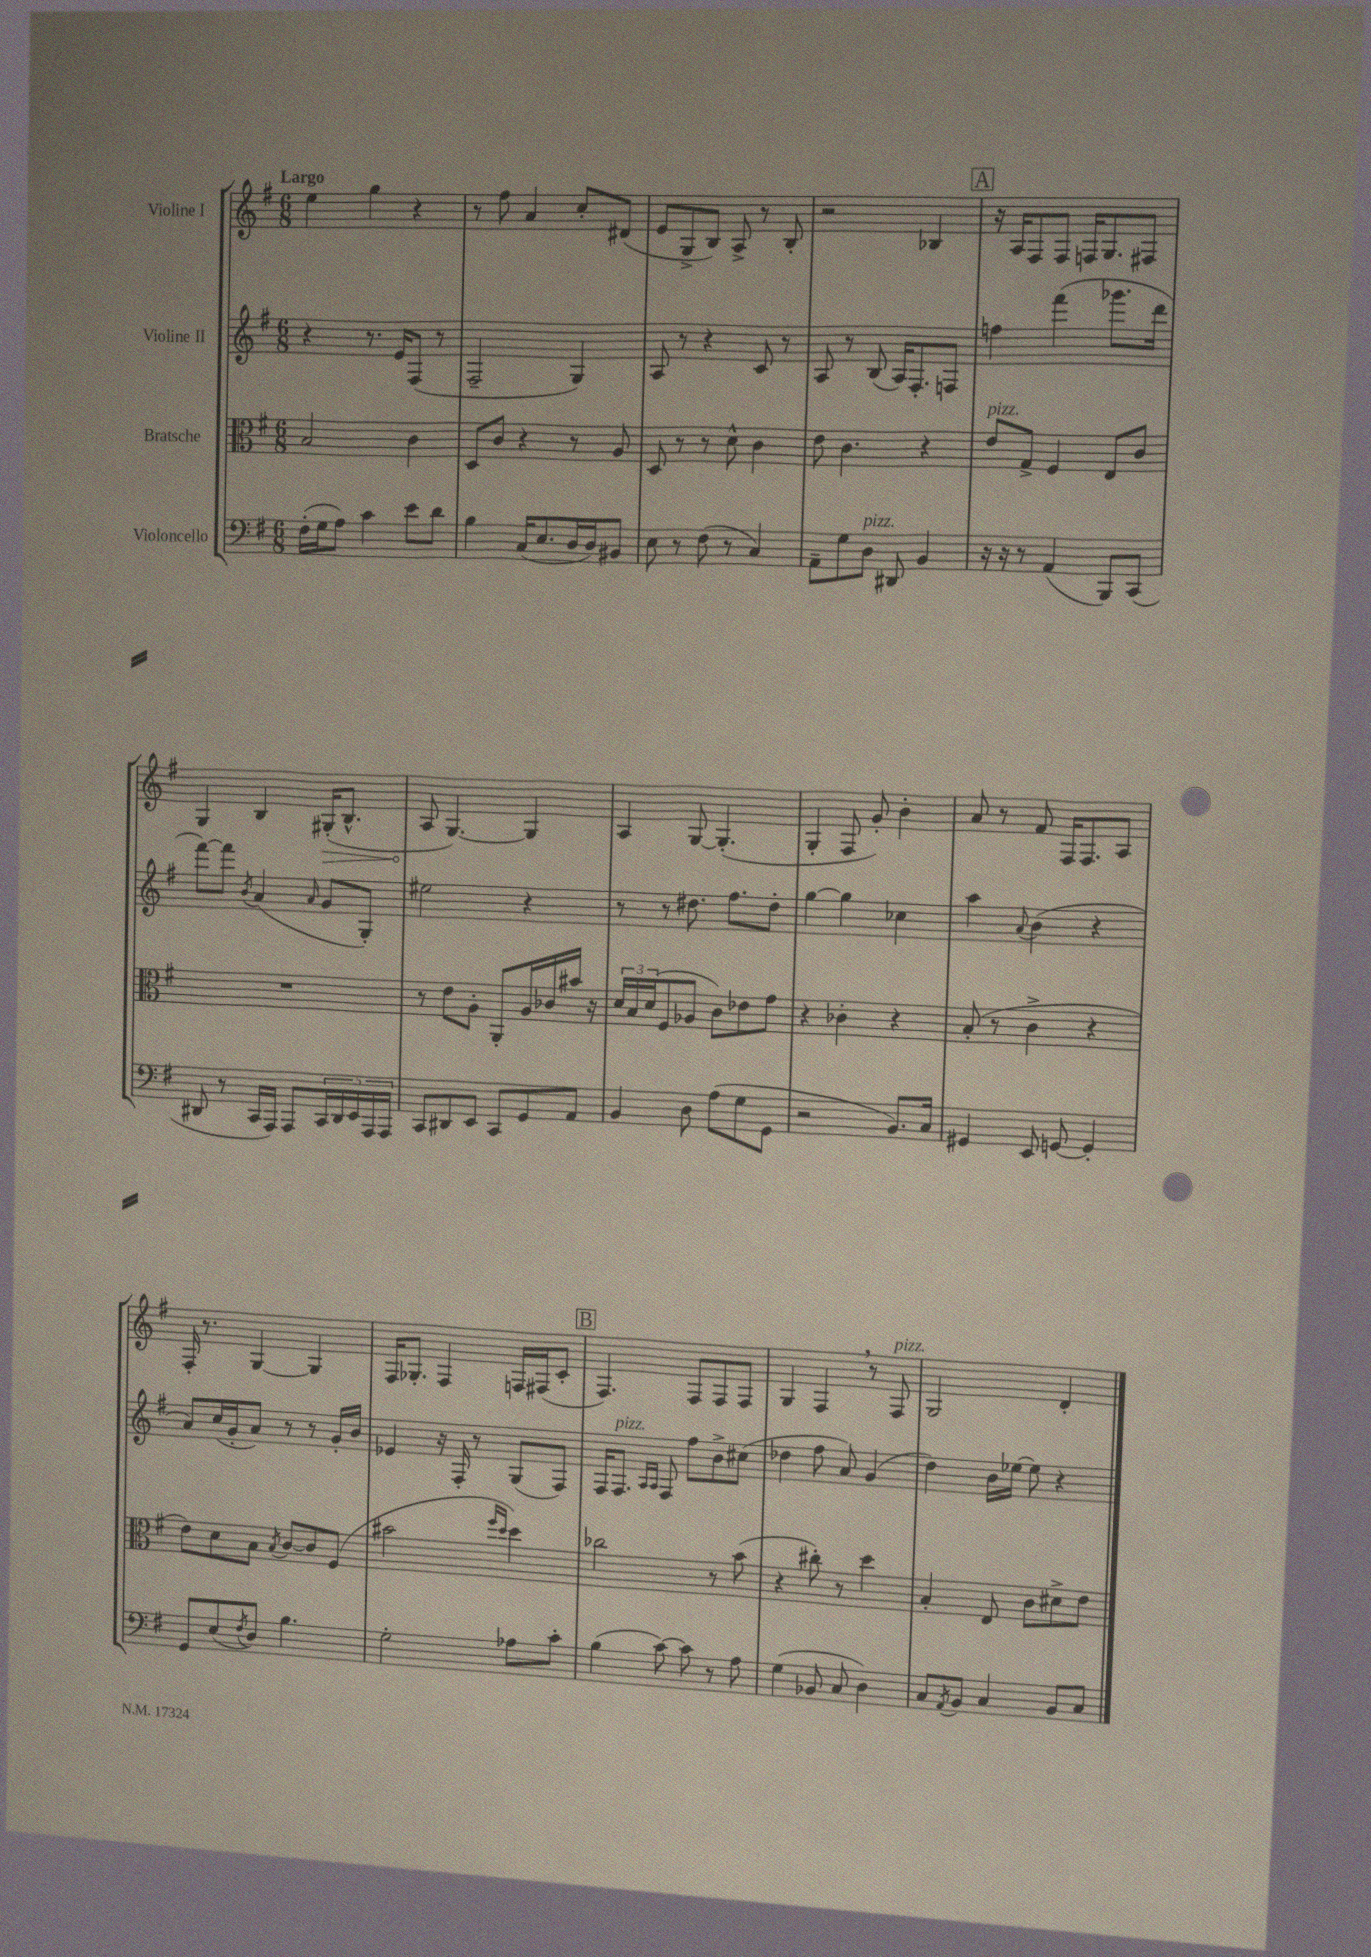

**kern	**kern	**kern	**kern	**dynam
*part4	*part3	*part2	*part1	*part1
*staff4	*staff3	*staff2	*staff1	*staff1
*I"Violoncello	*I"Bratsche	*I"Violine II	*I"Violine I	*
*clefF4	*clefC3	*clefG2	*clefG2	*
*k[f#]	*k[f#]	*k[f#]	*k[f#]	*
*M6/8	*M6/8	*M6/8	*M6/8	*
=1	=1	=1	=1	=1
!	!	!	!LO:TX:a:B:t=Largo	!
(16F#'\LL	2B/	4r	4ee\	.
16G\J	.	.	.	.
8A\J)	.	.	.	.
4c\	.	8.r	4gg\	.
.	.	16e/KL	.	.
8e\L	4c\	(8F#/J	4r	.
8d\J	.	8r	.	.
=2	=2	=2	=2	=2
4B\	8D/L	2F#~/	8r	.
.	8c/J	.	8ff#\	.
(16C/KL	4r	.	4a/	.
8.E/	.	.	.	.
16D/L	8r	4G/)	8cc'/L	.
16D/J)	.	.	.	.
8BB#X/J	8A/	.	(8d#X/J	.
=3	=3	=3	=3	=3
8E\	8D/	8A/	8e/L	.
8r	8r	8r	8G^/	.
(8F#\	8r	4r	8B/J)	.
8r	8d^^\	.	8A^/	.
4C/)	4c\	8c/	8r	.
.	.	8r	8B'/	.
=4	=4	=4	=4	=4
8AA~\L	8e\	8A/	2r	.
8G\	4.c\	8r	.	.
!LO:TX:a:i:t=pizz.	!	!	!	!
8D\J	.	(8B/	.	.
8DD#X/	.	16A/KL)	.	.
.	.	8.F#'/	.	.
4BB/	4r	.	4B-X/	.
.	.	8Fn/J	.	.
!!LO:REH:place=s1:t=A
=5	=5	=5	=5	=5
!	!LO:TX:a:i:t=pizz.	!	!	!
16r	8e/L	4ffn\	16r	.
16r	.	.	16A/KL	.
8r	8G^/J	.	8F#/	.
(4AA/	4F#/	(4fff#\	8F#/J	.
.	.	.	16Fn/KL	.
.	.	.	8.G/	.
8BBB/L)	8E/L	8.ggg-X\L	.	.
(8CC/J	8c/J	.	8F#X/J	.
.	.	16ddd\Jk	.	.
!!LO:LB:g=z
=6	=6	=6	=6	=6
8DD#X/	2.r	[8fff#\L)	4G/	.
8r	.	8fff#\J]	.	.
.	.	8qb/	.	.
16CC/LL	.	(4a/	4B/	.
16AAA/JJ)	.	.	.	.
8AAA/L	.	.	.	.
.	.	16qqa/	.	.
!	!	!	!	!LO:HP:b
20CC/L	.	8g/L	(16G#X'/KL	>
20DD#/	.	.	.	.
.	.	.	8.B^^/J	.
20EE/	.	.	.	.
.	.	8G'/J)	.	.
20AAA/	.	.	.	.
20AAA/JJ	.	.	.	.
=7	=7	=7	=7	=7
8CC/L	8r	2ee#X\	8A/	.
8DD#X/	8e\L	.	[4.G/)	]
8EE/J	8A'\J	.	.	.
8CC/L	8AA'/L	.	.	.
8GG/	16A/L	4r	4G/]	.
.	16c-X/	.	.	.
8AA/J	16b#X/JJ	.	.	.
.	16r	.	.	.
=8	=8	=8	=8	=8
4BB/	24d/LL	8r	4A/	.
.	24B/	.	.	.
.	(24d/J	.	.	.
.	8F#/	8r	.	.
8D\	8A-X/J	8.dd#X\	[8G/	.
(8A\L	8c\L)	.	(4.G'/]	.
.	.	8.ff#\L	.	.
8G\	8e-X\	.	.	.
8GG\J	8g\J	8dd#'\J	.	.
=9	=9	=9	=9	=9
2r	4r	[4gg\	4G'/	.
.	4c-X'\	4gg\]	8F#/	.
.	.	.	8g'/)	.
8.BB/L)	4r	4cc-X\	4b'\	.
16C/Jk	.	.	.	.
=10	=10	=10	=10	=10
4GG#X/	(8B'/	4aa\	8a/	.
.	8r	.	8r	.
.	.	8qqa/	.	.
8EE/	4c^\	(4b\	8f#/	.
[8GGn/	.	.	16F#/KL	.
.	.	.	8.F#/	.
4GG'/]	4r	4r	.	.
.	.	.	8A/J	.
!!LO:LB:g=z
=11	=11	=11	=11	=11
8GG/L	8e\L)	8a/L)	16F#'/	.
.	.	.	8.r	.
(8E/	8d\	(16cc/L	.	.
.	.	16g'/J	.	.
8qF#/	.	.	.	.
8D/J)	8B\J	8a/J)	[4G/	.
.	8qB/	.	.	.
4.B\	[8c/L	8r	.	.
.	8c/]	8r	4G/]	.
.	(8F#/J	16g'/LL	.	.
.	.	16b/JJ	.	.
=12	=12	=12	=12	=12
2G'\	2b#X\	4e-X/	16F#/KL	.
.	.	.	8.G-X'/J	.
.	.	16r	4F#/	.
.	.	16F#'/	.	.
.	.	8r	.	.
.	16qqff#/LL	.	.	.
.	16qqdd/JJ	.	.	.
8A-X\L	4dd\)	(8G/L	16Fn/LL	.
.	.	.	(16F#X/J	.
8c'\J	.	8F#/J)	8c'/J	.
!!LO:REH:place=s1:t=B
=13	=13	=13	=13	=13
(4B\	2cc-X\	16F#/KL	4.F#/)	.
!	!	!LO:TX:a:i:t=pizz.	!	!
.	.	8.F#/J	.	.
.	.	16qqA/LL	.	.
.	.	16qqA/JJ	.	.
[8c\)	.	8F#/	.	.
8c\]	.	8ff#\L	8F#/L	.
8r	8r	8b^\	8F#/	.
8A\	(8b\	(8cc#X\J	8F#/J	.
=14	=14	=14	=14	=14
(4G\	4r	4dd-X\	4G/	.
8BB-X/	8cc#X'\)	8ff#\	4F#,/	.
8C/	8r	8a/)	.	.
4D\)	4dd\	(4g/	8r	.
!	!	!	!LO:TX:a:i:t=pizz.	!
.	.	.	8F#/	.
=15	=15	=15	=15	=15
8C/L	4B'/	4dd\)	2G/	.
8qAA/	.	.	.	.
8BB/J	.	.	.	.
4C/	8E/	16b\LL	.	.
.	.	[16ee-X\JJ	.	.
.	8c\L	8ee-\]	.	.
8BB/L	8d#X^\	4r	4d'/	.
8C/J	8e\J	.	.	.
==	==	==	==	==
*-	*-	*-	*-	*-
